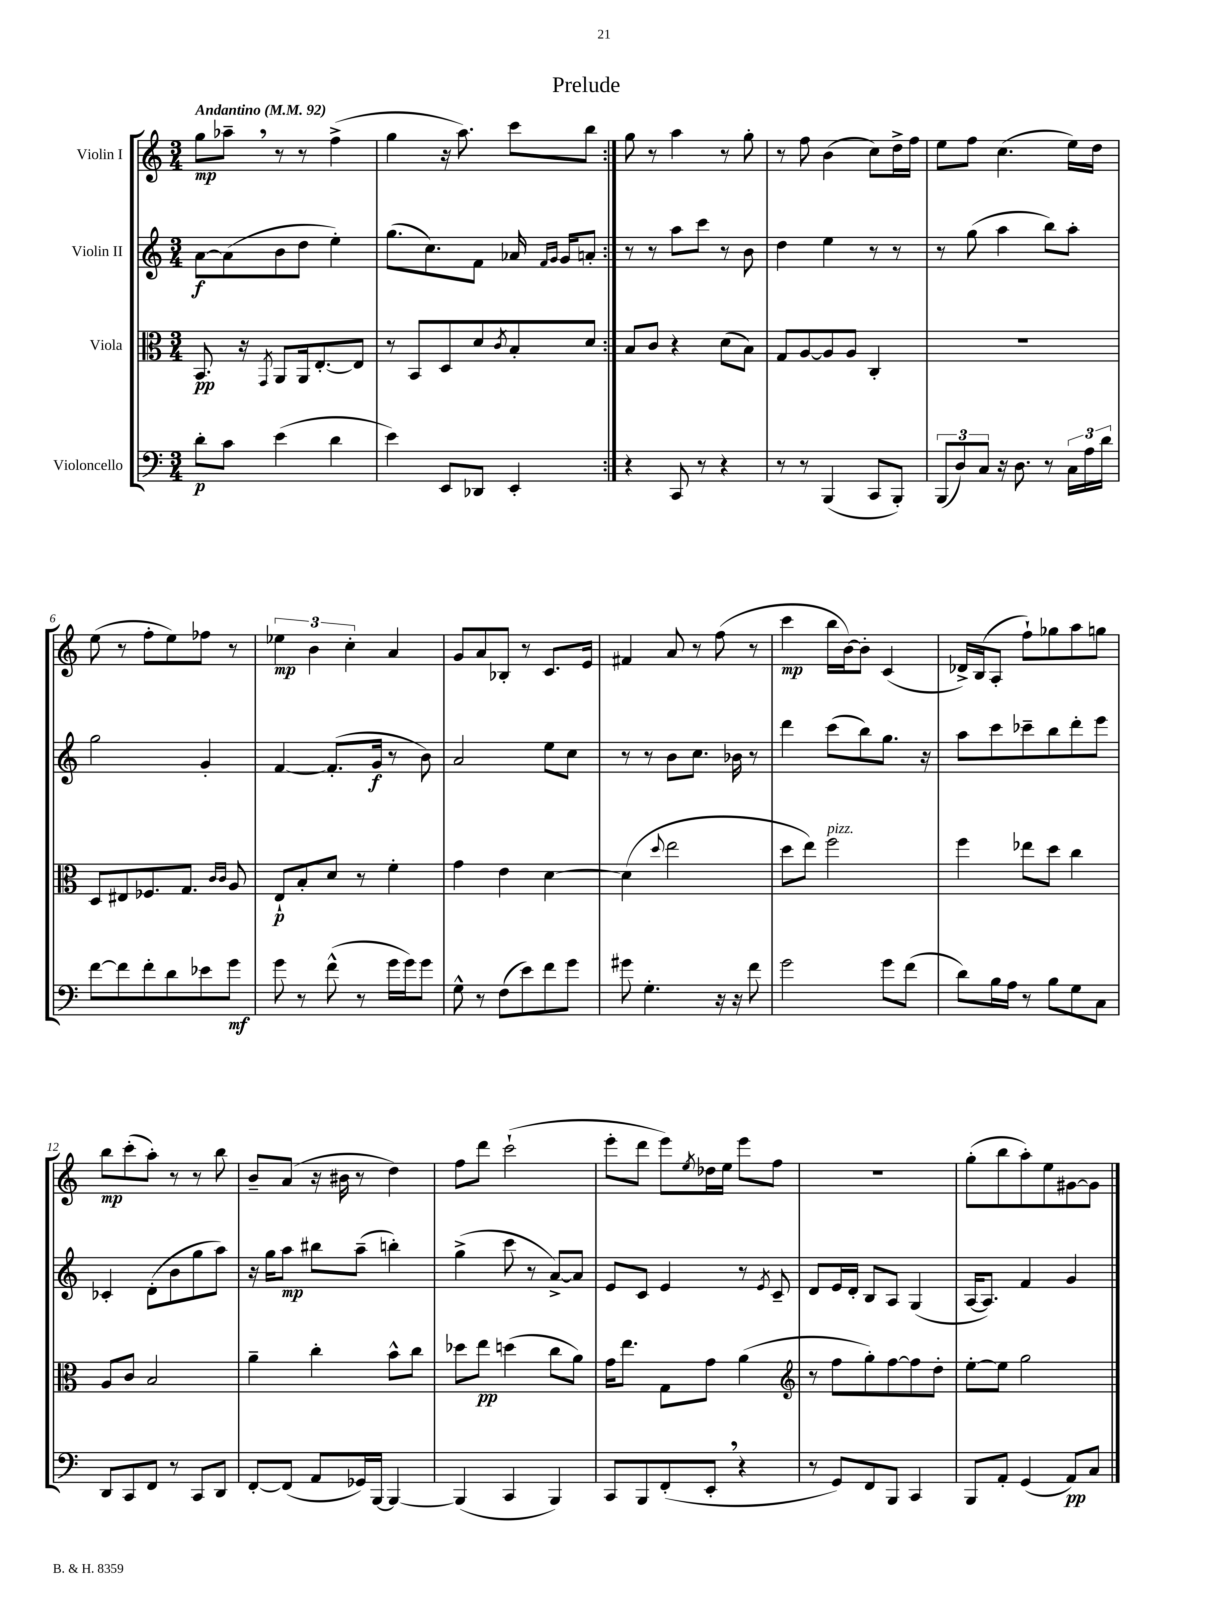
\header { title = "Prelude" }
<<
\new StaffGroup <<
\new Staff = "s0" \with { instrumentName = "Violin I" } {
    \clef treble \key c \major \numericTimeSignature \time 3/4 \tempo "Andantino" 4 = 92
    \repeat volta 2 { g''8\mp aes''8-- \breathe r8 r8 f''4->( |
    g''4 r16 a''8.) c'''8 b''8 | }
    g''8 r8 a''4 r8 g''8-. |
    r8 f''8 b'4( c''8) d''16-> f''16 |
    e''8 f''8 c''4.( e''16) d''16 |
    e''8( r8 f''8-. e''8) fes''8 r8 |
    \tuplet 3/2 { ees''4\mp b'4 c''4-. } a'4 |
    g'8 a'8 bes8-. r8 c'8. e'16 |
    fis'4 a'8 r8 f''8( r8 |
    c'''4\mp b''16 b'16~) b'8-. c'4( |
    des'16->) b16( a8-. f''8-!) ges''8 a''8 g''8 |
    b''8\mp c'''8-.( a''8-.) r8 r8 b''8 |
    b'8-- a'8( r16 bis'16 r8 d''4) |
    f''8 d'''8 c'''2-!( |
    e'''8-. d'''8 e'''8) \acciaccatura { e''8 } des''16 e''16 e'''8 f''8 |
    R2. |
    g''8-.( b''8 a''8-.) e''8 gis'8~ gis'8 \bar "|." |
}
\new Staff = "s1" \with { instrumentName = "Violin II" } {
    \clef treble \key c \major \numericTimeSignature \time 3/4
    \repeat volta 2 { a'8~\f a'8( b'8 d''8 e''4-.) |
    g''8.( c''8.) f'8 aes'16 \grace { f'16 g'16 } g'16 a'8-. | }
    r8 r8 a''8 c'''8 r8 b'8 |
    d''4 e''4 r8 r8 |
    r8 g''8( a''4 b''8) a''8-. |
    g''2 g'4-. |
    f'4~ f'8.-.( g'16\f r8 b'8) |
    a'2 e''8 c''8 |
    r8 r8 b'8 c''8. bes'16 r8 |
    d'''4 c'''8( b''8) g''8. r16 |
    a''8 c'''8 ces'''8-- b''8 d'''8-. e'''8 |
    ces'4-. d'8-.( b'8 g''8 a''8) |
    r16 g''16 a''8\mp bis''8 a''8--( b''4-.) |
    g''4->( c'''8 r8 a'8~->) a'8 |
    e'8 c'8 e'4 r8 \acciaccatura { e'8 } c'8-- |
    d'8 e'16 d'16-. b8 a8 g4( |
    a16~ a8.) f'4 g'4 \bar "|." |
}
\new Staff = "s2" \with { instrumentName = "Viola" } {
    \clef alto \key c \major \numericTimeSignature \time 3/4
    \repeat volta 2 { b,8.\pp r16 \acciaccatura { g,8 } a,8 a,16 e8.~-. e8 |
    r8 b,8 d8 d'8 \acciaccatura { c'8 } b8-. d'8 | }
    b8 c'8 r4 d'8( b8) |
    g8 a8~ a8 a8 c4-. |
    R2. |
    d8 eis8 fes8. g8. \grace { c'16 c'16 } a8 |
    e8-!\p b8-. d'8 r8 f'4-. |
    g'4 e'4 d'4~ |
    d'4( \appoggiatura { d''8 } e''2 |
    d''8 e''8) f''2^\markup { \italic "pizz." } |
    f''4 ees''8 d''8 c''4 |
    a8 c'8 b2 |
    a'4-- c''4-. b'8-^ c''8 |
    des''8 e''8\pp d''4( c''8 a'8) |
    g'16 e''8. g8 g'8 a'4( |
    \clef treble r8 f''8 g''8-.) f''8~ f''8 d''8-. |
    e''8~-. e''8 g''2 \bar "|." |
}
\new Staff = "s3" \with { instrumentName = "Violoncello" } {
    \clef bass \key c \major \numericTimeSignature \time 3/4
    \repeat volta 2 { d'8-.\p c'8 e'4( d'4 |
    e'4) e,8 des,8 e,4-. | }
    r4 c,8 r8 r4 |
    r8 r8 b,,4( c,8 b,,8-.) |
    \tuplet 3/2 { b,,8( d8) c8 } r16 d8. r8 \tuplet 3/2 { c16 a16 d'16 } |
    f'8~ f'8 f'8-. d'8 ees'8 g'8\mf |
    g'8 r8 f'8-^( r8 g'16 g'16) g'8 |
    g8-^ r8 f8( e'8) f'8 g'8 |
    gis'8 g4.-. r16 r16 f'8 |
    g'2 g'8 f'8( |
    d'8) b16 a16 r8 b8 g8 c8 |
    d,8 c,8 f,8 r8 c,8 d,8 |
    f,8~-. f,8( a,8 ges,16) b,,16~ b,,4~ |
    b,,4( c,4 b,,4) |
    c,8 b,,8 f,8-.( e,8-. \breathe r4 |
    r8 g,8) f,8 b,,8 c,4 |
    b,,8 a,8-. g,4( a,8\pp) c8 \bar "|." |
}
>>
>>
